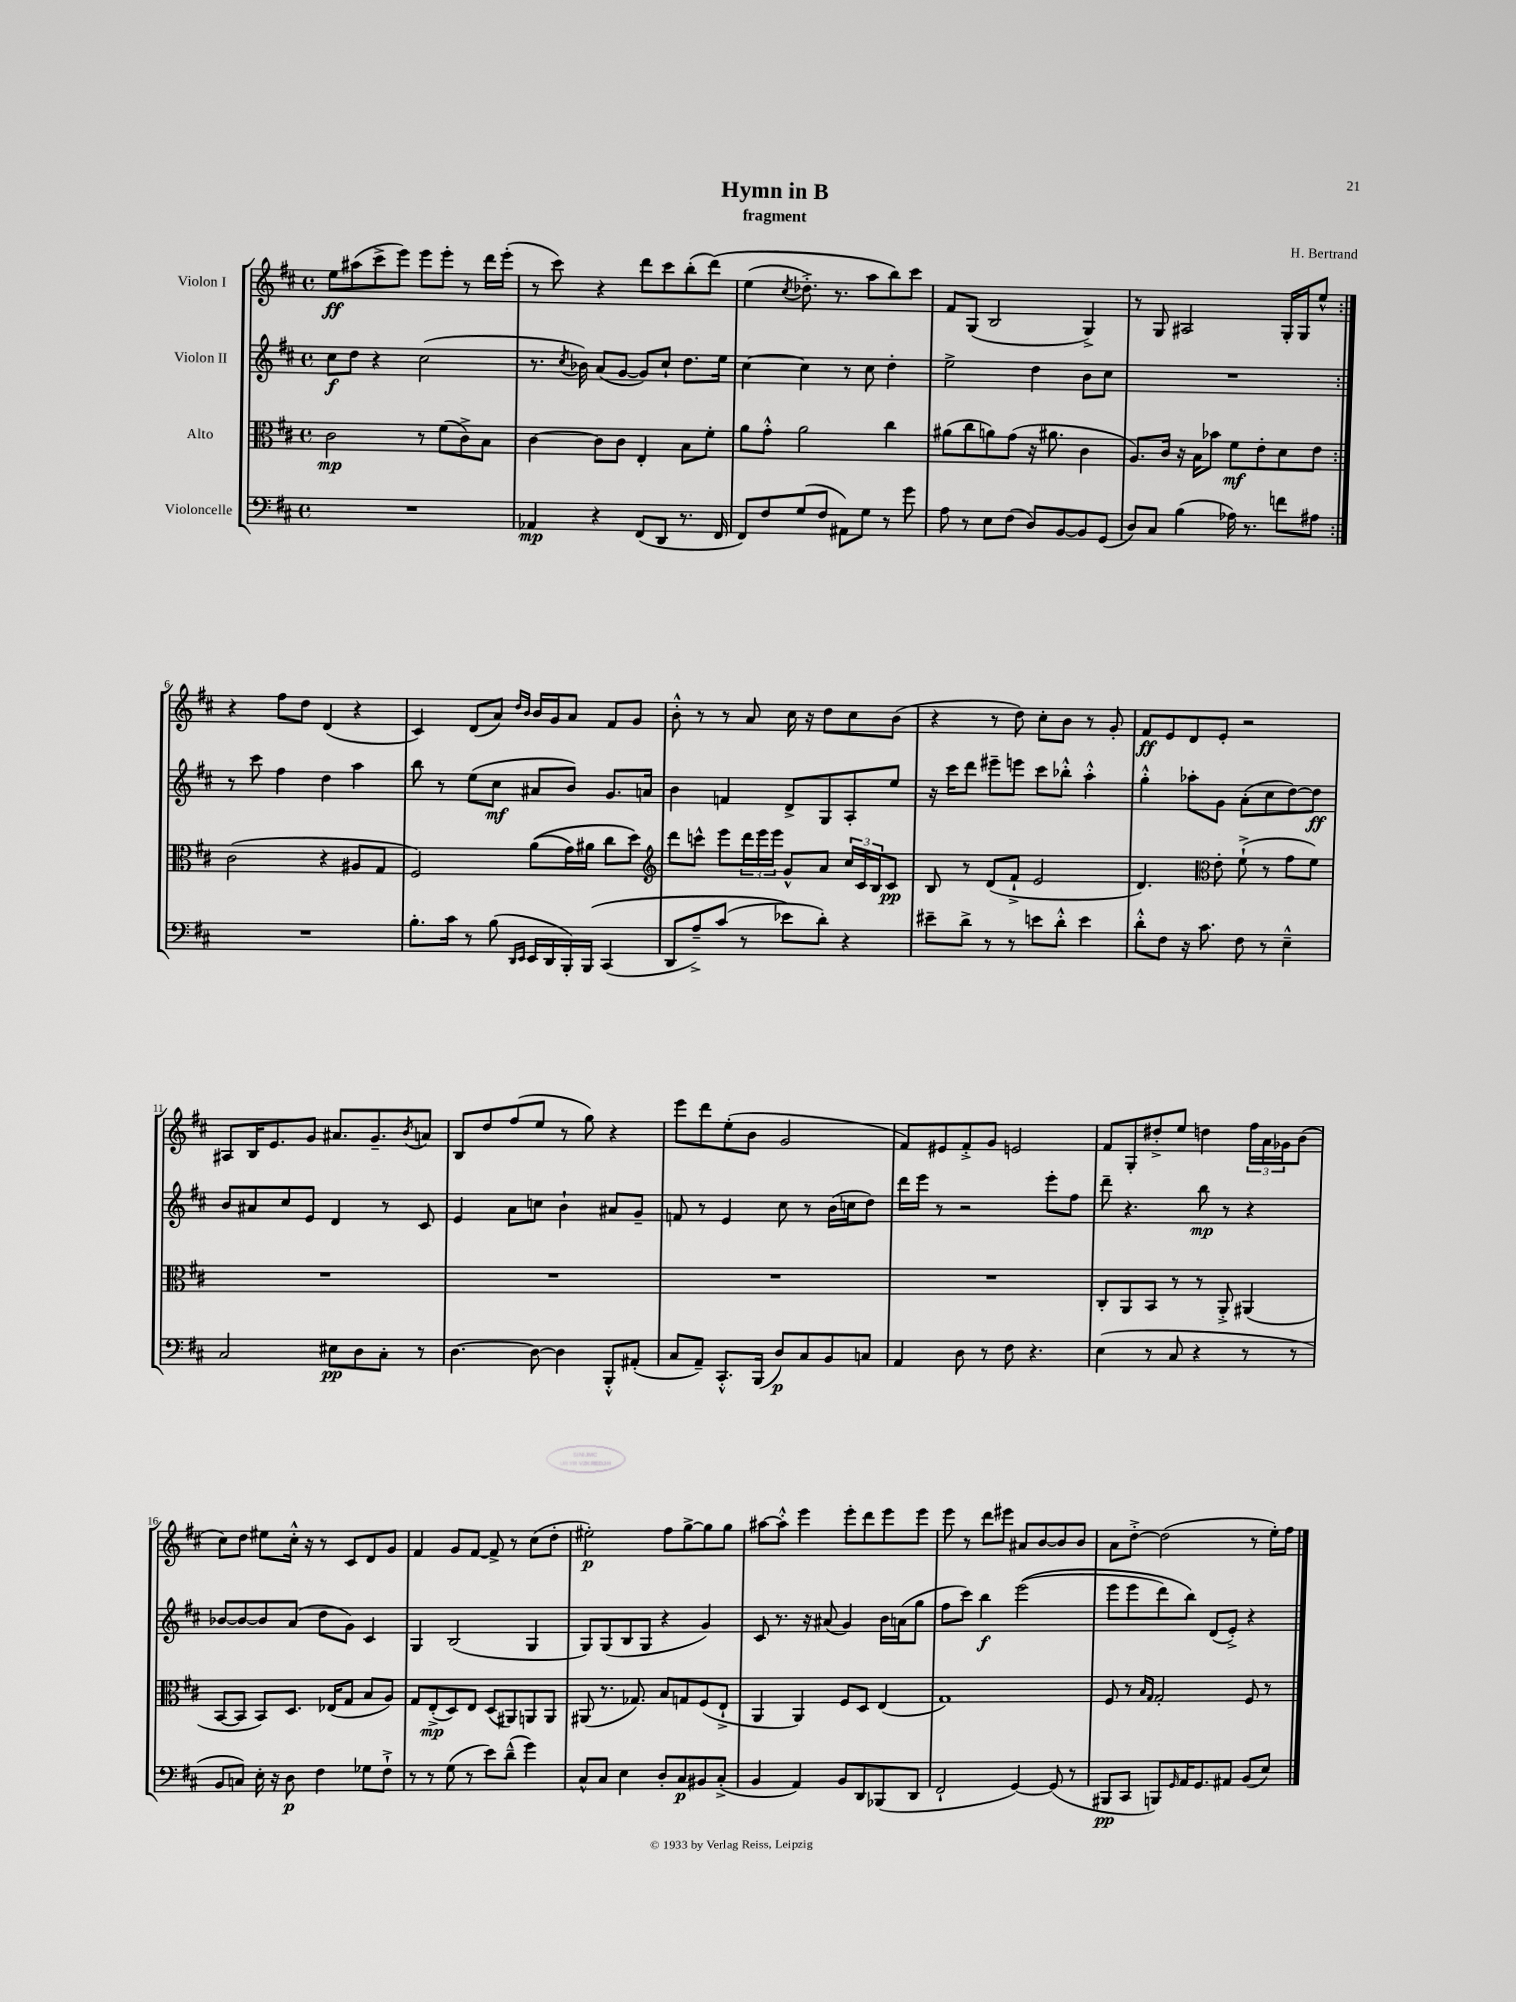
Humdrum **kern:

**kern	**dynam	**kern	**dynam	**kern	**dynam	**kern	**dynam
*part4	*part4	*part3	*part3	*part2	*part2	*part1	*part1
*staff4	*staff4	*staff3	*staff3	*staff2	*staff2	*staff1	*staff1
*I"Violoncelle	*	*I"Alto	*	*I"Violon II	*	*I"Violon I	*
*clefF4	*	*clefC3	*	*clefG2	*	*clefG2	*
*k[f#c#]	*	*k[f#c#]	*	*k[f#c#]	*	*k[f#c#]	*
*M4/4	*	*M4/4	*	*M4/4	*	*M4/4	*
*met(c)	*	*met(c)	*	*met(c)	*	*met(c)	*
=1	=1	=1	=1	=1	=1	=1	=1
1r	.	2c#\	mp	8cc#\L	f	8ee\L	ff
.	.	.	.	8dd\J	.	(8aa#X\	.
.	.	.	.	4r	.	8ccc#^\	.
.	.	.	.	.	.	8eee\J)	.
.	.	8r	.	(2cc#\	.	8eee\L	.
.	.	(8f#\L	.	.	.	8eee'\J	.
.	.	8c#^\)	.	.	.	8r	.
.	.	8B\J	.	.	.	16ddd\LL	.
.	.	.	.	.	.	(16eee'\JJ	.
=2	=2	=2	=2	=2	=2	=2	=2
4AA-X/	mp	[4c#\	.	8.r	.	8r	.
.	.	.	.	.	.	8ccc#\)	.
.	.	.	.	8qcc#/	.	.	.
.	.	.	.	16b-X\)	.	.	.
4r	.	8c#\L]	.	(8a/L	.	4r	.
.	.	8c#\J	.	[8g/J	.	.	.
(8FF#/L	.	4E'/	.	8g/L])	.	8ddd\L	.
8DD/J	.	.	.	8cc#`/J	.	8ccc#\	.
8.r	.	8B\L	.	8.dd\L	.	(8bb'\	.
.	.	8f#'\J	.	.	.	(8ddd\J)	.
16FF#/	.	.	.	16ee\Jk	.	.	.
=3	=3	=3	=3	=3	=3	=3	=3
8FF#/L)	.	8a\L	.	[4cc#\	.	(4ee\	.
8F#/	.	8g'^^\J	.	.	.	.	.
.	.	.	.	.	.	8qcc#/	.
(8G/	.	2a\	.	4cc#\]	.	8.dd-X'^\)	.
8F#/J	.	.	.	.	.	.	.
.	.	.	.	.	.	8.r	.
8AA#X\L)	.	.	.	8r	.	.	.
8G\J	.	.	.	8cc#\	.	8aa\L	.
8r	.	4cc#\	.	4dd'\	.	8bb\)	.
8g\	.	.	.	.	.	8ccc#\J	.
=4	=4	=4	=4	=4	=4	=4	=4
8A\	.	(8a#X\L	.	2ee^\	.	8f#/L	.
8r	.	8cc#\	.	.	.	(8G/J	.
8E\L	.	8an\)	.	.	.	2B/	.
(8F#\J	.	(8g\J	.	.	.	.	.
8D/L)	.	16r	.	4dd\	.	.	.
.	.	8.a#X\	.	.	.	.	.
[8BB/	.	.	.	.	.	.	.
8BB/]	.	4c#\	.	8b\L	.	4G^/)	.
(8GG/J	.	.	.	8cc#\J	.	.	.
=5	=5	=5	=5	=5	=5	=5	=5
8D/L)	.	8.A/L)	.	1r	.	8r	.
8C#/J	.	.	.	.	.	8G/	.
.	.	16c#/Jk	.	.	.	.	.
(4B\	.	16r	.	.	.	2A#X/	.
.	.	16B\KL	.	.	.	.	.
.	.	8b-X\J	.	.	.	.	.
16A-X\)	.	8f#\L	mf	.	.	.	.
8.r	.	.	.	.	.	.	.
.	.	8e'\	.	.	.	.	.
8fn\L	.	8d\	.	.	.	16G'/LL	.
.	.	.	.	.	.	16G/J	.
8A#X\J	.	8e\J	.	.	.	8ee^^/J	.
!!LO:LB:g=z
=6:|!	=6:|!	=6:|!	=6:|!	=6:|!	=6:|!	=6:|!	=6:|!
1r	.	(2c#\	.	8r	.	4r	.
.	.	.	.	8ccc#\	.	.	.
.	.	.	.	4ff#\	.	8ff#\L	.
.	.	.	.	.	.	8dd\J	.
.	.	4r	.	4dd\	.	(4d/	.
.	.	8A#X/L	.	4aa\	.	4r	.
.	.	8G/J	.	.	.	.	.
=7	=7	=7	=7	=7	=7	=7	=7
8.B'\L	.	2F#/)	.	8bb\	.	4c#/)	.
.	.	.	.	8r	.	.	.
16c#\Jk	.	.	.	.	.	.	.
8r	.	.	.	(8ee\L	.	(8d/L	.
(8B\	.	.	.	8cc#\J	mf	8a/J)	.
16qqDD/LL	.	.	.	.	.	16qqdd/LL	.
16qqEE/JJ	.	.	.	.	.	16qqb/JJ	.
16EE/LL	.	((8a\L	.	8a#X/L	.	16b/LL	.
16DD/	.	.	.	.	.	16g/J	.
16BBB'/)	.	16g\L)	.	8b/J)	.	8a/J	.
(16BBB/JJ	.	16a#X\JJ	.	.	.	.	.
(4CC#/	.	8cc#\L	.	8.g/L	.	8f#/L	.
.	.	8dd\J)	.	.	.	8g/J	.
.	.	.	.	16an/Jk	.	.	.
=8	=8	=8	=8	=8	=8	=8	=8
*	*	*clefG2	*	*	*	*	*
8DD/L	.	8ddd\L	.	4b\	.	8b'^^\	.
8A~^/)	.	8cccn^^\J	.	.	.	8r	.
(8c#/J	.	8eee\L	.	4fn/	.	8r	.
8r	.	24ddd\L	.	.	.	8a/	.
.	.	24eee\	.	.	.	.	.
.	.	24eee\JJ	.	.	.	.	.
8e-X\L)	.	8g^^/L	.	8d^/L	.	16cc#\	.
.	.	.	.	.	.	16r	.
8d'\J)	.	8a/J	.	8G/	.	8dd\L	.
4r	.	24cc#/LL	.	8A'/	.	8cc#\	.
.	.	24c#/	.	.	.	.	.
.	.	24B/J	.	.	.	.	.
.	.	8c#/J	pp	8ee/J	.	(8b\J	.
=9	=9	=9	=9	=9	=9	=9	=9
8e#X~\L	.	8B/	.	16r	.	4r	.
.	.	.	.	16ccc#\KL	.	.	.
8d^\J	.	8r	.	8ddd\J	.	.	.
8r	.	(8d/L	.	8eee#X~\L	.	8r	.
8r	.	8f#`^/J	.	8eeen\J	.	8dd\)	.
8en\L	.	2e/	.	8ccc#\L	.	8cc#'\L	.
8d'^^\J	.	.	.	8bb-X'^^\J	.	8b\J	.
4e\	.	.	.	4aa'^^\	.	8r	.
.	.	.	.	.	.	8g'/	.
=10	=10	=10	=10	=10	=10	=10	=10
8d'^^\L	.	4.d/)	.	4gg'^^\	.	8f#/L	ff
8F#\J	.	.	.	.	.	8e/	.
16r	.	.	.	8aa-X'\L	.	8d/	.
8.c#\	.	.	.	.	.	.	.
*	*	*clefC3	*	*	*	*	*
.	.	8e'\	.	8g\J	.	8e'/J	.
8F#\	.	(8f#`^\	.	(8a'\L	.	2r	.
8r	.	8r	.	8cc#\	.	.	.
4E~^^\	.	8g\L	.	[8dd\)	.	.	.
.	.	8f#\J)	.	8dd\J]	ff	.	.
!!LO:LB:g=z
=11	=11	=11	=11	=11	=11	=11	=11
2C#/	.	1r	.	8b/L	.	8A#X/L	.
.	.	.	.	8a#X/	.	16B/K	.
.	.	.	.	.	.	8.e/	.
.	.	.	.	8cc#/	.	.	.
.	.	.	.	8e/J	.	8g/J	.
8E#X\L	pp	.	.	4d/	.	8.a#X/L	.
8D\	.	.	.	.	.	.	.
.	.	.	.	.	.	8.g~/	.
8C#'\J	.	.	.	8r	.	.	.
.	.	.	.	.	.	8qb/	.
8r	.	.	.	8c#/	.	8an/J	.
=12	=12	=12	=12	=12	=12	=12	=12
[4.D\	.	1r	.	4e/	.	8B/L	.
.	.	.	.	.	.	8dd/	.
.	.	.	.	8a\L	.	(8ff#/	.
8D\_	.	.	.	8ccn\J	.	8ee/J	.
4D\]	.	.	.	4b`\	.	8r	.
.	.	.	.	.	.	8gg\)	.
8BBB'^^/L	.	.	.	8a#X/L	.	4r	.
(8AA#X'/J	.	.	.	8g~/J	.	.	.
=13	=13	=13	=13	=13	=13	=13	=13
8C#/L	.	1r	.	8fn/	.	8eee\L	.
8AA~/J)	.	.	.	8r	.	8ddd\	.
8.CC#'^^/L	.	.	.	4e/	.	(8ee'\	.
.	.	.	.	.	.	8b\J	.
(16BBB/Jk	.	.	.	.	.	.	.
8D/L)	p	.	.	8cc#\	.	2g/	.
8C#/	.	.	.	8r	.	.	.
8BB/	.	.	.	(16b\LL	.	.	.
.	.	.	.	16ccn\J	.	.	.
8Cn/J	.	.	.	8dd\J)	.	.	.
=14	=14	=14	=14	=14	=14	=14	=14
4AA/	.	1r	.	16ddd\LL	.	8f#/L)	.
.	.	.	.	16eee\JJ	.	.	.
.	.	.	.	8r	.	8e#X/	.
8D\	.	.	.	2r	.	8f#'^/	.
8r	.	.	.	.	.	8g/J	.
8F#\	.	.	.	.	.	2en/	.
4.r	.	.	.	.	.	.	.
.	.	.	.	8eee'\L	.	.	.
.	.	.	.	8ff#\J	.	.	.
=15	=15	=15	=15	=15	=15	=15	=15
(4E\	.	8C#'/L	.	8ddd~\	.	8f#/L	.
.	.	8AA/	.	4.r	.	8G'/	.
8r	.	8BB/J	.	.	.	8dd#X'^/	.
8C#/	.	8r	.	.	.	8ee/J	.
4r	.	8r	.	8bb\	mp	4ddn\	.
.	.	8AA'^/	.	8r	.	.	.
8r	.	(4AA#X/	.	4r	.	24ff#\LL	.
.	.	.	.	.	.	24a\	.
.	.	.	.	.	.	24g-X\J	.
8r	.	.	.	.	.	(8b\J	.
!!LO:LB:g=z
=16	=16	=16	=16	=16	=16	=16	=16
8BB/L	.	[8BB/L	.	[8b-X/L	.	8cc#\L)	.
8Cn/J)	.	8BB/J]	.	8b-/_	.	8dd\J	.
16E'\	.	8BB/L)	.	8b-/]	.	8ee#X\L	.
16r	.	.	.	.	.	.	.
8D\	p	8.D/J	.	(8a/J	.	16cc#'^^\Jk	.
.	.	.	.	.	.	16r	.
4F#\	.	.	.	8dd\L	.	8r	.
.	.	(16E-X/KL	.	.	.	.	.
.	.	8G/J	.	8g\J)	.	8c#/L	.
8G-X\L	.	8B/L	.	4c#/	.	8d/	.
8F#`^\J	.	8A/J)	.	.	.	8g/J	.
=17	=17	=17	=17	=17	=17	=17	=17
8r	.	8G/L	.	4G/	.	4f#/	.
8r	.	(8E'^/	mp	.	.	.	.
(8G\	.	8D/)	.	(2B/	.	8g/L	.
8r	.	8E/J	.	.	.	[8f#/J	.
8e\L)	.	(8D/L	.	.	.	8f#^/]	.
(8d~^^\J	.	8AA#X/)	.	.	.	8r	.
4g\)	.	8AAn/	.	4G/	.	(8cc#\L	.
.	.	8AA/J	.	.	.	8dd'\J	.
=18	=18	=18	=18	=18	=18	=18	=18
8C#^^/L	.	(8AA#X/	.	8G/L)	.	2ee#X'\)	p
8C#/J	.	8.r	.	(8G/	.	.	.
4E\	.	.	.	8B/	.	.	.
.	.	8.G-X/)	.	.	.	.	.
.	.	.	.	8G/J	.	.	.
8D'/L	.	8B/L	.	4r	.	8ff#\L	.
8C#/	p	8Gn/	.	.	.	[8gg^\	.
8BB#X/	.	(8F#/	.	4g/)	.	8gg\]	.
(8C#'^/J	.	8E`^/J	.	.	.	8gg\J	.
=19	=19	=19	=19	=19	=19	=19	=19
4BB/	.	4AA/	.	8c#/	.	[8aa#X\L	.
.	.	.	.	8.r	.	8aa#'^^\J]	.
4AA/)	.	4AA/)	.	.	.	4eee\	.
.	.	.	.	16r	.	.	.
.	.	.	.	(8a#X/	.	.	.
8BB/L	.	8F#/L	.	4g/)	.	8eee'\L	.
8DD/	.	8D/J	.	.	.	8ddd\	.
(8BBB-X/	.	(4E/	.	16b\LL	.	8eee\	.
.	.	.	.	(16an\J	.	.	.
8DD/J	.	.	.	8gg\J	.	8eee\J	.
=20	=20	=20	=20	=20	=20	=20	=20
2FF#`/	.	1G)	.	8ff#\L	.	8eee\	.
.	.	.	.	8ccc#\J)	.	8r	.
.	.	.	.	4bb\	f	8ddd\L	.
.	.	.	.	.	.	8eee#X\J	.
[4GG/)	.	.	.	((2eee\	.	8a#X/L	.
.	.	.	.	.	.	[8b/	.
(8GG/]	.	.	.	.	.	8b/]	.
8r	.	.	.	.	.	8b/J	.
=21	=21	=21	=21	=21	=21	=21	=21
8BBB#X/L	pp	8F#/	.	8eee\L	.	8a\L	.
8CC#/J	.	8r	.	8eee\	.	[8dd'^\J	.
.	.	16qqB/LL	.	.	.	.	.
.	.	16qqG/JJ	.	.	.	.	.
8BBBn/L)	.	2G'/	.	8ddd\)	.	(2dd\]	.
16qqGG/	.	.	.	.	.	.	.
16AA/K	.	.	.	8bb\J)	.	.	.
8.GG/	.	.	.	.	.	.	.
.	.	.	.	(8d/L	.	.	.
8AA#X/J	.	.	.	8e'^/J)	.	.	.
(8BB/L	.	8F#/	.	4r	.	8r	.
8E/J)	.	8r	.	.	.	16ee'\LL)	.
.	.	.	.	.	.	16ff#\JJ	.
==	==	==	==	==	==	==	==
*-	*-	*-	*-	*-	*-	*-	*-
